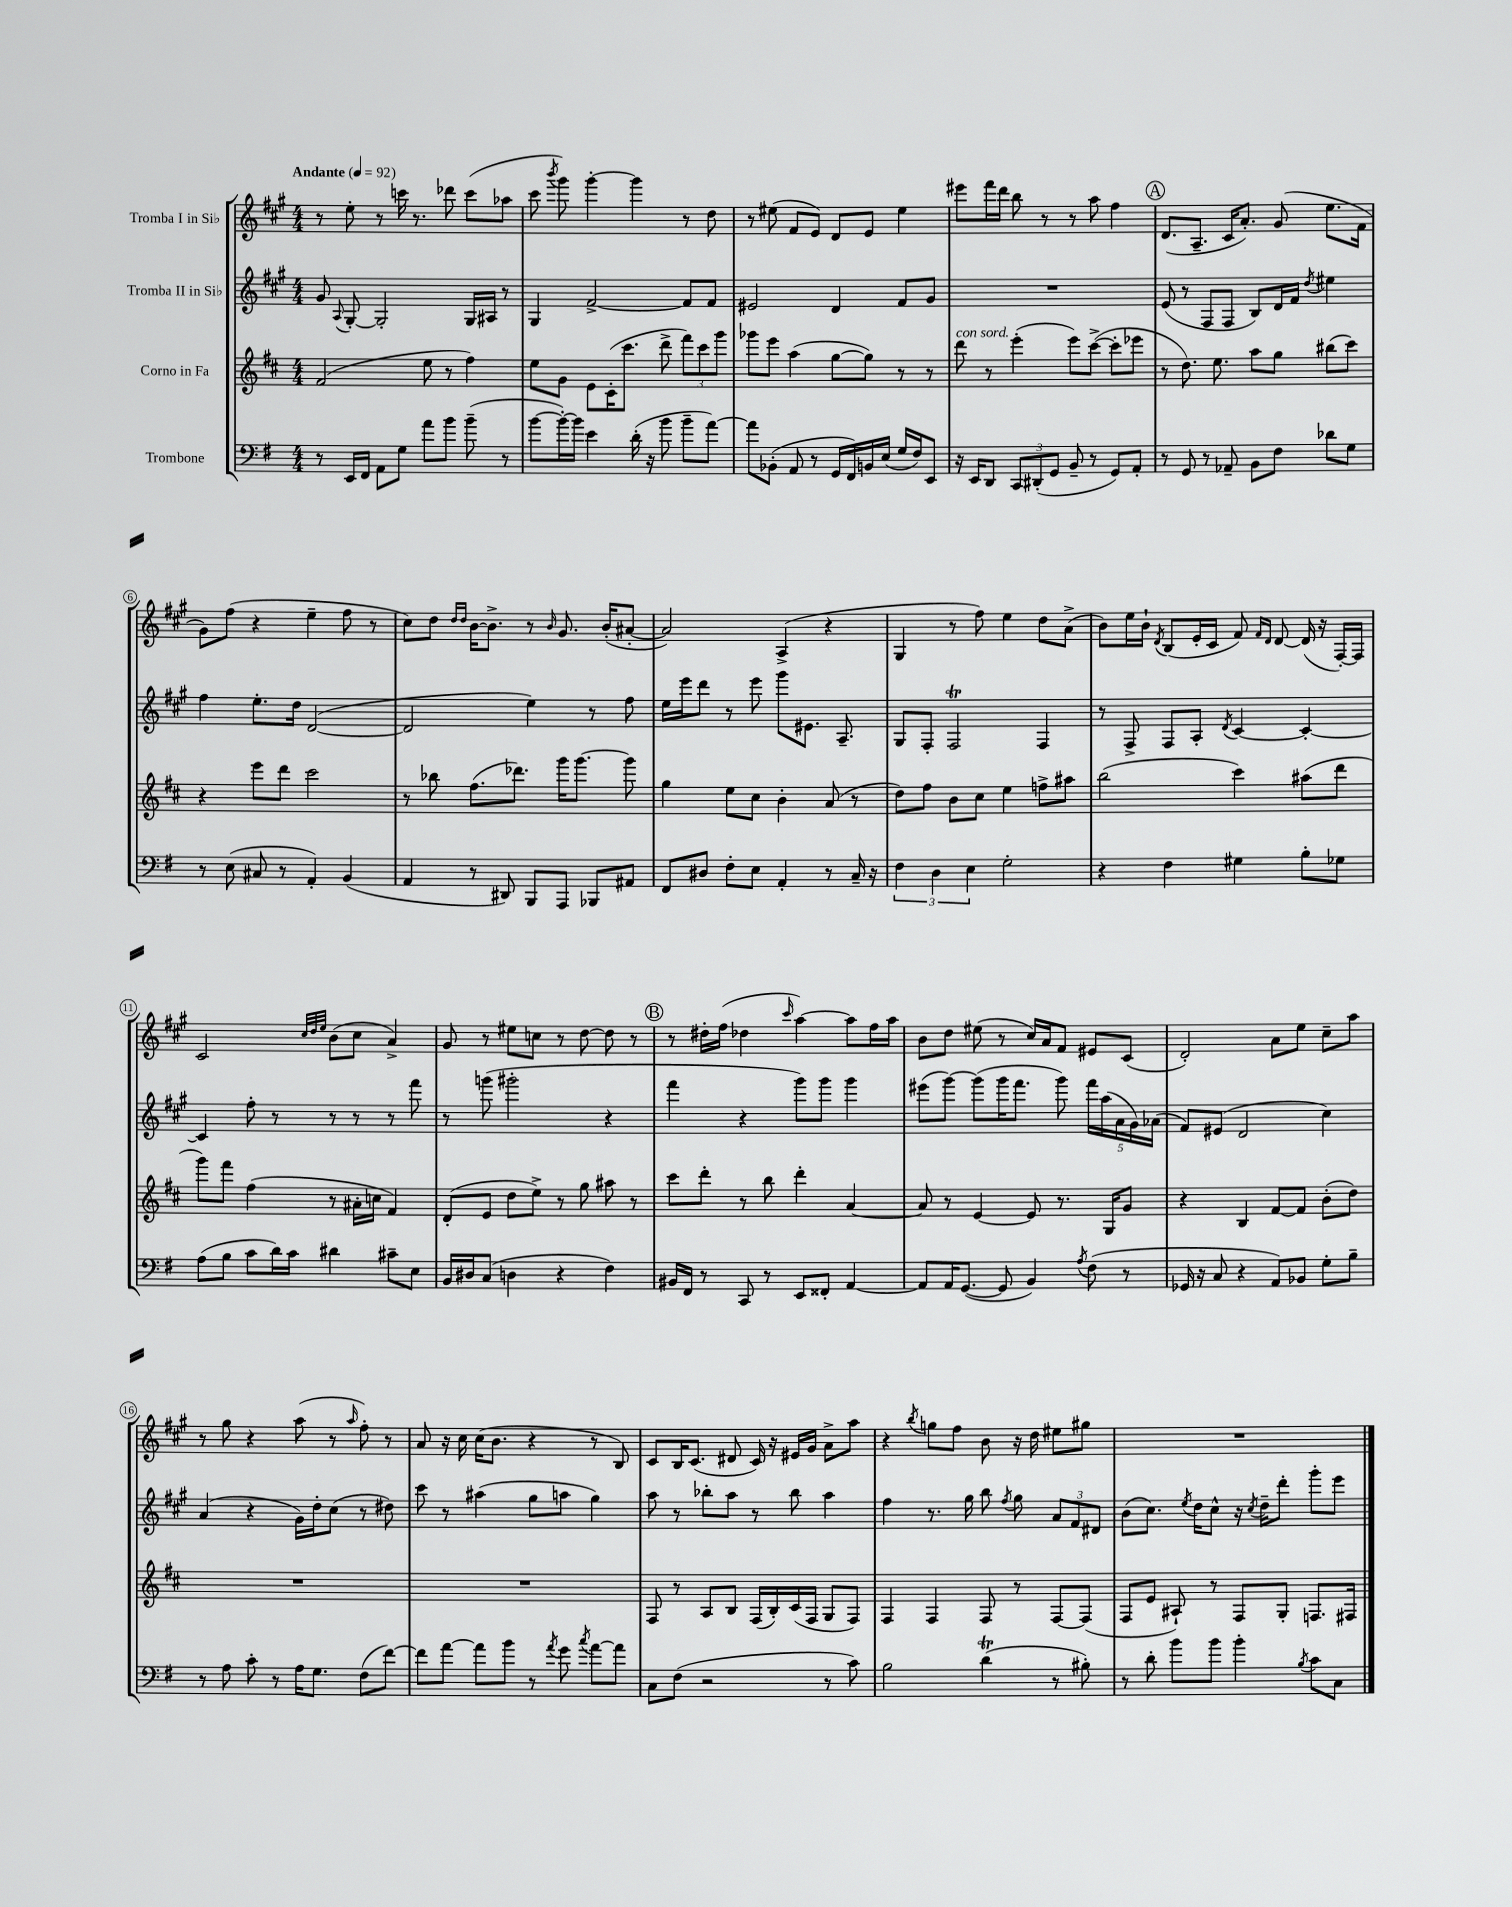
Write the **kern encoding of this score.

**kern	**kern	**kern	**kern
*staff4	*staff3	*staff2	*staff1
*clefF4	*clefG2	*clefG2	*clefG2
*k[f#]	*k[f#c#]	*k[f#c#g#]	*k[f#c#g#]
*M4/4	*M4/4	*M4/4	*M4/4
*MM92	*MM92	*MM92	*MM92
8r	(2f#	8g#	8r
.	.	8qqA	.
16EE	.	[8G#'	8ee'
16FF#	.	.	.
8AA	.	2G#']	8r
8G	.	.	16ccc
.	.	.	8.r
8a	8ee	.	.
8b	8r	.	8ddd-
(8b~	4ff#)	16G#	(8ccc
.	.	16A#	.
8r	.	8r	8aa-
=	=	=	=
[8b	8ee	4G#	8ccc#
.	.	.	8qbbb
16b'_)	8g	.	8ggg#)
16b]	.	.	.
4e	8e	[2f#^	[4ggg#'
.	(16c#'	.	.
.	8.ccc#	.	.
(16d'	.	.	4ggg#]
16r	.	.	.
8b	8ddd^	.	.
8b~	12fff#)	8f#]	8r
.	12ccc#	.	.
[8a)	.	8f#	8dd
.	12ggg	.	.
=	=	=	=
8a]	8ggg-	2e#	8r
(8BB-'	8eee	.	(8ee#
8AA	(4aa	.	8f#
8r	.	.	8e)
16GG	[8gg	4d	8d
16FF#)	.	.	.
16BB	8gg])	.	8e
(16E	.	.	.
16G	8r	8f#	4ee#
16F#)	.	.	.
8EE	8r	8g#	.
=	=	=	=
16r	8ddd	1r	8eee#
16EE	.	.	.
8DD	8r	.	16fff#
.	.	.	16ddd
12CC	(4eee'	.	8bb
(12DD#'	.	.	.
.	.	.	8r
12GG	.	.	.
8BB~	8eee)	.	8r
8r	([8ccc#^	.	8aa
8GG)	8ccc#']	.	4ff#
8AA'	8eee-	.	.
=	=	=	=
8r	8r	(8e	(8.d
8GG	8.dd)	8r	.
.	.	.	8.A~
8r	.	8F#	.
.	8.ee	.	.
8AA-~	.	8F#	16c#
.	.	.	8.a')
8BB	8aa	8B)	.
8F#	8gg	16d	(8g#
.	.	16f#	.
.	.	8qdd	.
8d-	(8bb#	4ee#	8.ee
8G	8ccc#)	.	.
.	.	.	16f#
=	=	=	=
8r	4r	4ff#	8g#)
(8E	.	.	(8ff#
8C#	8eee	8.ee'	4r
8r	8ddd	.	.
.	.	16dd	.
4AA')	2ccc#	([2d	4ee~
(4BB	.	.	8ff#
.	.	.	8r
=	=	=	=
4AA	8r	2d]	8cc#)
.	8bb-	.	8dd
.	.	.	16qqdd
.	.	.	16qqdd
8r	(8.ff#	.	[16b
.	.	.	8.b^]
8DD#)	.	.	.
.	8.ddd-)	.	.
8BBB	.	4ee)	8r
.	.	.	16qqb
8AAA	16ggg	.	8.g#
.	[8.ggg	.	.
8BBB-	.	8r	.
.	.	.	(16b'
8AA#	8ggg]	8ff#	[8a#'
=	=	=	=
8FF#	4gg	16ee	2a#])
.	.	16eee	.
8D#	.	8ddd	.
8F#'	8ee	8r	.
8E	8cc#	8eee	.
4AA'	4b'	8ggg#	(4A^
.	.	8.e#	.
8r	(8a	.	4r
.	.	8.A~	.
16C~	8r	.	.
16r	.	.	.
=	=	=	=
6F#	8dd)	8G#	4G#
.	8ff#	8F#'	.
6D	.	.	.
.	8b	2F#	8r
6E	.	.	.
.	8cc#	.	8ff#)
2G'	4ee	.	4ee
.	8ff^	4F#	8dd
.	8aa#	.	(8a^
=	=	=	=
4r	(2bb	8r	8b)
.	.	8F#^	16ee
.	.	.	16b`
.	.	.	8qd
4F#	.	8F#	(8B
.	.	8A'	16e'
.	.	.	16c#
.	.	8qd	.
4G#	4ccc#)	[4c#	8f#)
.	.	.	16qqf#
.	.	.	16qqd
.	.	.	[8d
8B'	(8aa#	4c#'_	(16d]
.	.	.	16r
8G-	8ddd	.	[16F#')
.	.	.	16F#]
=	=	=	=
(8A	8ggg)	4c#]	2c#
8B	8fff#	.	.
8c	(4ff#	8ff#'	.
16d)	.	8r	.
16c	.	.	.
.	.	.	32qqcc#
.	.	.	32qqdd
.	.	.	32qqee
4d#	8r	8r	(8b
.	16a#'	8r	8cc#
.	16cc	.	.
8c#~	4f#)	8r	4a^)
8E	.	8fff#	.
=	=	=	=
16BB	(8d'	8r	8g#
16D#	.	.	.
(8C	8e	(8ggg	8r
4D	8dd	2ggg#'	8ee#
.	8ee^)	.	8cc
4r	8r	.	8r
.	8gg	.	[8dd
4F#)	8aa#	4r	8dd]
.	8r	.	8r
=	=	=	=
16BB#	8ccc#	4fff#	8r
16FF#	.	.	.
8r	8ddd'	.	16dd#'
.	.	.	(16ff#
8CC	8r	4r	4dd-
8r	8bb	.	.
.	.	.	16qqccc#
8EE	4ddd'	8ggg#)	[4aa)
8FF##'	.	8ggg#	.
[4AA	[4a	4ggg#	8aa]
.	.	.	16ff#
.	.	.	16aa
=	=	=	=
8AA]	8a]	(8eee#	8b
16AA	8r	[8ggg#)	8dd
([8.GG	.	.	.
.	[4e	(8ggg#]	(8ee#
8GG]	.	16ggg#	8r
.	.	8.fff#	.
4BB)	8e]	.	16cc#)
.	.	.	16a
.	8.r	8ggg#)	8f#
8qA	.	.	.
(8F#	.	20fff#	8e#
.	.	(20aa	.
.	16G	.	.
.	.	20a	.
8r	8g	.	(8c#
.	.	20g#)	.
.	.	(20a-	.
=	=	=	=
16GG-	4r	8f#)	2d')
16r	.	.	.
8C	.	(8e#	.
4r	4B	2d	.
8AA)	[8f#	.	8a
8BB-	8f#]	.	8ee
8G'	(8b'	4cc#)	8cc#~
8B~	8dd)	.	8aa
=	=	=	=
8r	1r	(4a	8r
8A	.	.	8gg#
8c'	.	4r	4r
8r	.	.	.
16A	.	16g#)	(8aa
8.G	.	16dd'	.
.	.	(8cc#	8r
.	.	.	16qqaa
(8F#	.	8r	8ff#')
[8f#)	.	8dd#)	8r
=	=	=	=
8f#]	1r	8ccc#	8a
[8a	.	8r	16r
.	.	.	16cc#
8a]	.	(4aa#	(16cc#
.	.	.	8.b
8b	.	.	.
8r	.	8gg#	4r
8qa	.	.	.
8g	.	8aa	.
8qcc	.	.	.
[8a	.	4gg#)	8r
8a]	.	.	8B)
=	=	=	=
8C	8F#	8aa	8c#
(8F#	8r	8r	16B
.	.	.	(8.c#
2r	8A	8bb-'	.
.	8B	8aa	8d#
.	(16F#	8r	16c#)
.	16B')	.	16r
.	(16c#	8bb-	16e#
.	16F#	.	16g#
8r	8G	4aa	8a^
8c)	8F#)	.	8aa
=	=	=	=
2B	4F#	4ff#	4r
.	.	.	8qbb
.	4F#	8.r	8gg
.	.	.	8ff#
.	.	16gg#	.
(4d	8F#	8bb	8b
.	.	8qff#	.
.	8r	8gg#	16r
.	.	.	16dd
8r	[8F#	12a	8ee#
.	.	12f#	.
8B#')	(8F#]	.	8gg#
.	.	12d#	.
=	=	=	=
8r	8F#	(8b	1r
8d'	8e	8.cc#)	.
8b	8A#`)	.	.
.	.	8qee	.
.	.	16dd	.
8b	8r	8cc#^^	.
4b'	8F#	16r	.
.	.	8qcc#	.
.	.	16dd~	.
.	8G'	8ddd'	.
8qB	.	.	.
8c	8.F	8ggg#'	.
8C	.	8eee	.
.	16F#	.	.
==	==	==	==
*-	*-	*-	*-
